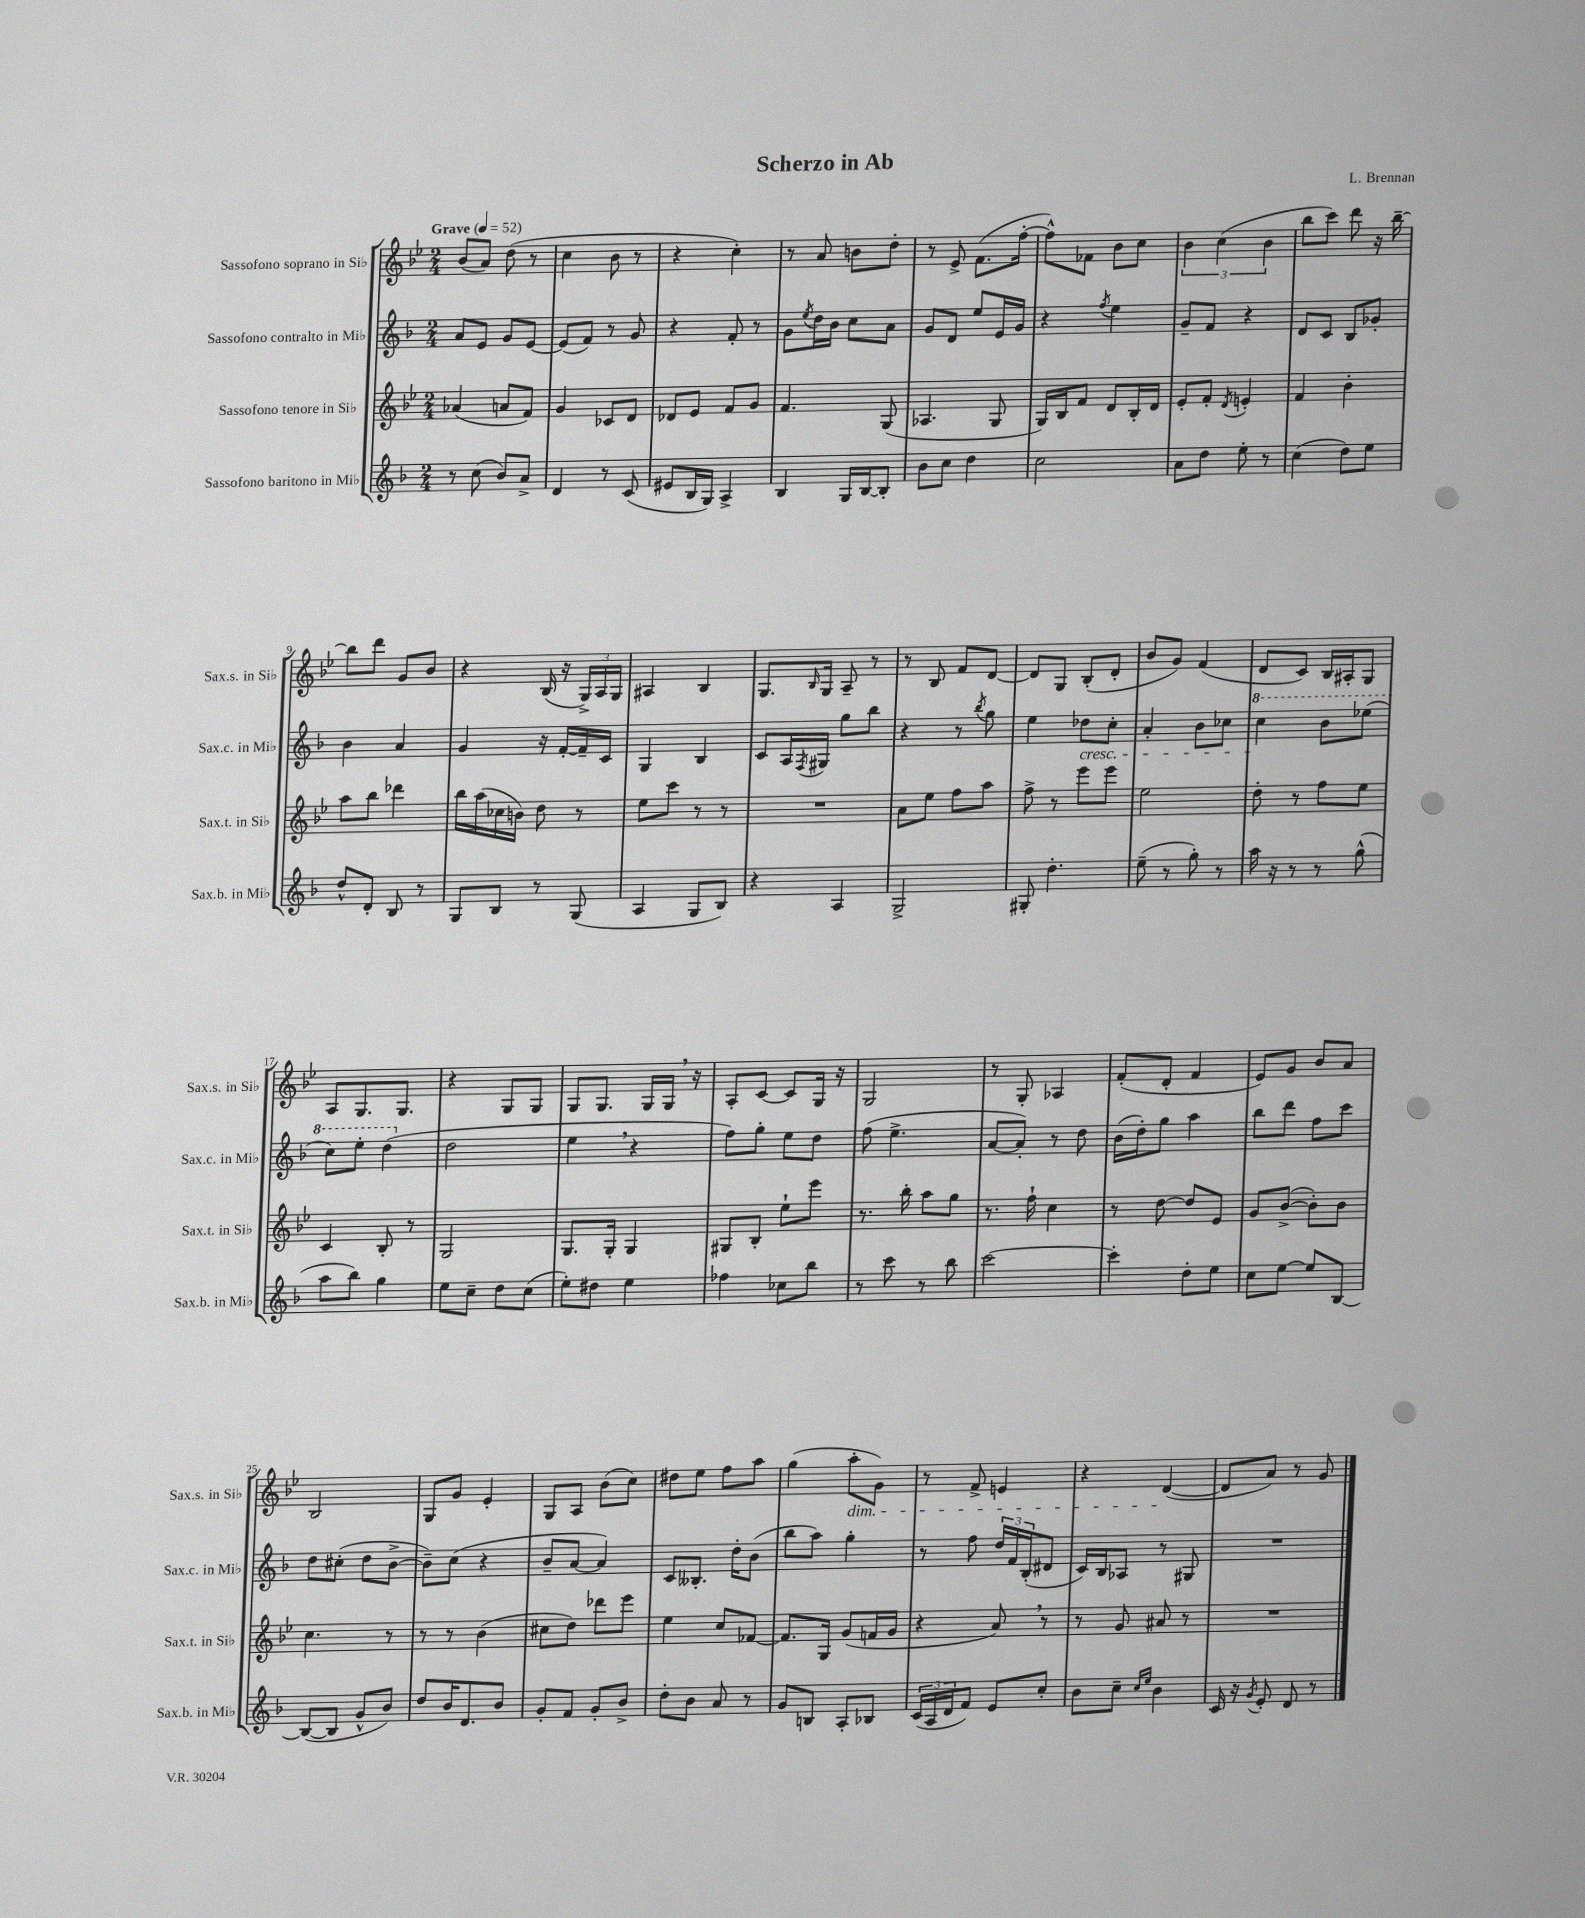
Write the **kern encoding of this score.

**kern	**kern	**kern	**kern
*staff4	*staff3	*staff2	*staff1
*clefG2	*clefG2	*clefG2	*clefG2
*k[b-]	*k[b-e-]	*k[b-]	*k[b-e-]
*M2/4	*M2/4	*M2/4	*M2/4
*MM52	*MM52	*MM52	*MM52
8r	(4a-	8a	(8b-
(8cc	.	8e	8a)
8b-)	8a	8g	(8dd
8a^	8f)	[8e	8r
=	=	=	=
4d	4g	(8e]	4cc
.	.	8f)	.
8r	8c-	8r	8b-
(8c	8d	8g	8r
=	=	=	=
8e#	8d-	4r	4r
16B-	8e-	.	.
16G)	.	.	.
4A^	8f	8f'	4cc')
.	8g	8r	.
=	=	=	=
4B-	4.f	8g	8r
.	.	8qee	.
.	.	16dd	8a
.	.	16b-	.
16G	.	8cc	8b
[16B-	.	.	.
8B-']	(8G	8a	8dd'
=	=	=	=
8b-	4.A-	8g	8r
8cc	.	8d	8e-^
4dd	.	8ee	(8.f
.	8G	16e	.
.	.	16g	[16ff'
=	=	=	=
2cc	16G)	4r	8ff^^])
.	16B-	.	.
.	8f	.	8f-
.	.	8qff	.
.	8d	4ee	8b-
.	16B-'	.	8cc
.	16d	.	.
=	=	=	=
8a	8e-'	8g~	6b-
8dd	8f'	8f	.
.	.	.	(6cc
.	8qd	.	.
8ee'	4e'	4r	.
.	.	.	6b-
8r	.	.	.
=	=	=	=
(4cc	4f	8d	8bb-
.	.	8c	8ccc)
8dd)	4b-'	8B-	8ddd
8ee	.	8g-'	16r
.	.	.	[16bb-~
=	=	=	=
8dd^^	8aa	4b-	8bb-]
8d'	8bb-	.	8ddd
8B-	4ddd-	4a	8g
8r	.	.	8b-
=	=	=	=
8G	16bb-	4g	4r
.	(16aa	.	.
8B-	16cc-	.	.
.	16b)	.	.
8r	8dd	16r	(16B-
.	.	[16f'	16r
(8G	8r	16f~]	24G^)
.	.	.	24A
.	.	16c	.
.	.	.	24G
=	=	=	=
4A	8ee-	4G	4A#
.	8ccc	.	.
8G	8r	4B-	4B-
8B-)	8r	.	.
=	=	=	=
4r	2r	8c	8.G
.	.	16A	.
.	.	8qF	16qqB-
.	.	16G#	16G
4A	.	8gg	8A~
.	.	8bb-	8r
=	=	=	=
2G^	8a	4r	8r
.	8ee-	.	8B-
.	8ff	8r	8f
.	.	8qbb-	.
.	8aa	8gg	[8d
=	=	=	=
8G#'	8ff^	4ee	8d]
4.dd'	8r	.	8G
.	8eee-	8dd-	(8B-'
.	8eee-	8cc'	8d'
=	=	=	=
(8ee~	2ee-	4a'	8b-
8r	.	.	8g)
8gg')	.	8b-	(4f
8r	.	8cc-	.
=	=	=	=
16aa	8dd'	4ccc	8d
16r	.	.	.
8r	8r	.	8c)
8r	8ff	8bb-	16B-
.	.	.	16A#'
(8gg^^	8ee-	(8eee-	8G
=	=	=	=
8aa	4c	8ccc)	8A
8bb-)	.	8eee'	8.G
4gg	8B-'	(4ddd	.
.	.	.	8.G
.	8r	.	.
=	=	=	=
8ee	2G	2dd	4r
8cc~	.	.	.
8dd	.	.	8G
(8cc	.	.	8G
=	=	=	=
8ee')	8.G	4ee	8G
8dd#	.	.	8.G
.	16G'	.	.
4ee	4G	4r	.
.	.	.	16G
.	.	.	16G
.	.	.	16r
=	=	=	=
4ff-	8G#	8ff)	8A'
.	8B-'	8gg'	[8c
8cc-	8ee-`	8ee	8c]
8bb-	8eee-	8dd	16G
.	.	.	16r
=	=	=	=
8r	8.r	(8ff	2G
8ccc	.	4.ee^	.
.	16bb-'	.	.
8r	8aa	.	.
8bb-	8gg	.	.
=	=	=	=
[2ccc	8.r	[8a	8r
.	.	8a'])	8G'
.	16ff`	.	.
.	4cc	8r	4A-
.	.	8dd	.
=	=	=	=
4ccc']	8r	(16b-	(8f'
.	.	16dd')	.
.	[8dd	8gg	8d'
8dd'	8dd]	4aa	4f
8ee	8e-	.	.
=	=	=	=
8cc	8g	8bb-	8e-)
[8ee	([8b-^	8ddd	8g
8ee]	8b-'])	8ff	8b-
[8B-	8b-	8ccc	8a
=	=	=	=
(8B-_	4.cc	8dd	2B-
8B-]	.	(8cc#'	.
8g^^	.	8dd	.
8b-)	8r	[8b-^	.
=	=	=	=
8dd	8r	8b-~])	8G
16b-	8r	(8cc	8g
8.d	.	.	.
.	(4b-	4r	4e-'
8b-	.	.	.
=	=	=	=
8g'	8cc#	8b-~	8G
8f	8dd)	[8a	8A
8g'	8ddd-	4a])	(8b-
8b-^	8eee-	.	8cc)
=	=	=	=
8dd'	4ee-	8c	8dd#
8b-	.	8.B--'	8ee-
8a	8cc	.	8ff
.	.	16dd'	.
8r	[8f-	(8b-	8aa
=	=	=	=
8g	8.f-]	8bb-	(4gg
8B	.	8aa)	.
.	16G	.	.
8A'	(8g	4gg'	8aa'
8B-	16f	.	8g)
.	16g	.	.
=	=	=	=
(24c	4r	8r	8r
24A	.	.	.
24d	.	.	.
8f)	.	8ff	8f^
8e	8a)	24dd	4e
.	.	24f	.
.	.	(24B-'	.
8cc'	8r	8d#	.
=	=	=	=
8b-	8r	16c)	4r
.	.	16B-	.
8cc~	8g	8A-	.
16qqcc	.	.	.
16qqee	.	.	.
4b-	8a#	8r	([4d
.	8r	8G#	.
=	=	=	=
16c	2r	2r	8d]
16r	.	.	.
8qg	.	.	.
8e'	.	.	8a)
8d	.	.	8r
8r	.	.	8g
==	==	==	==
*-	*-	*-	*-
